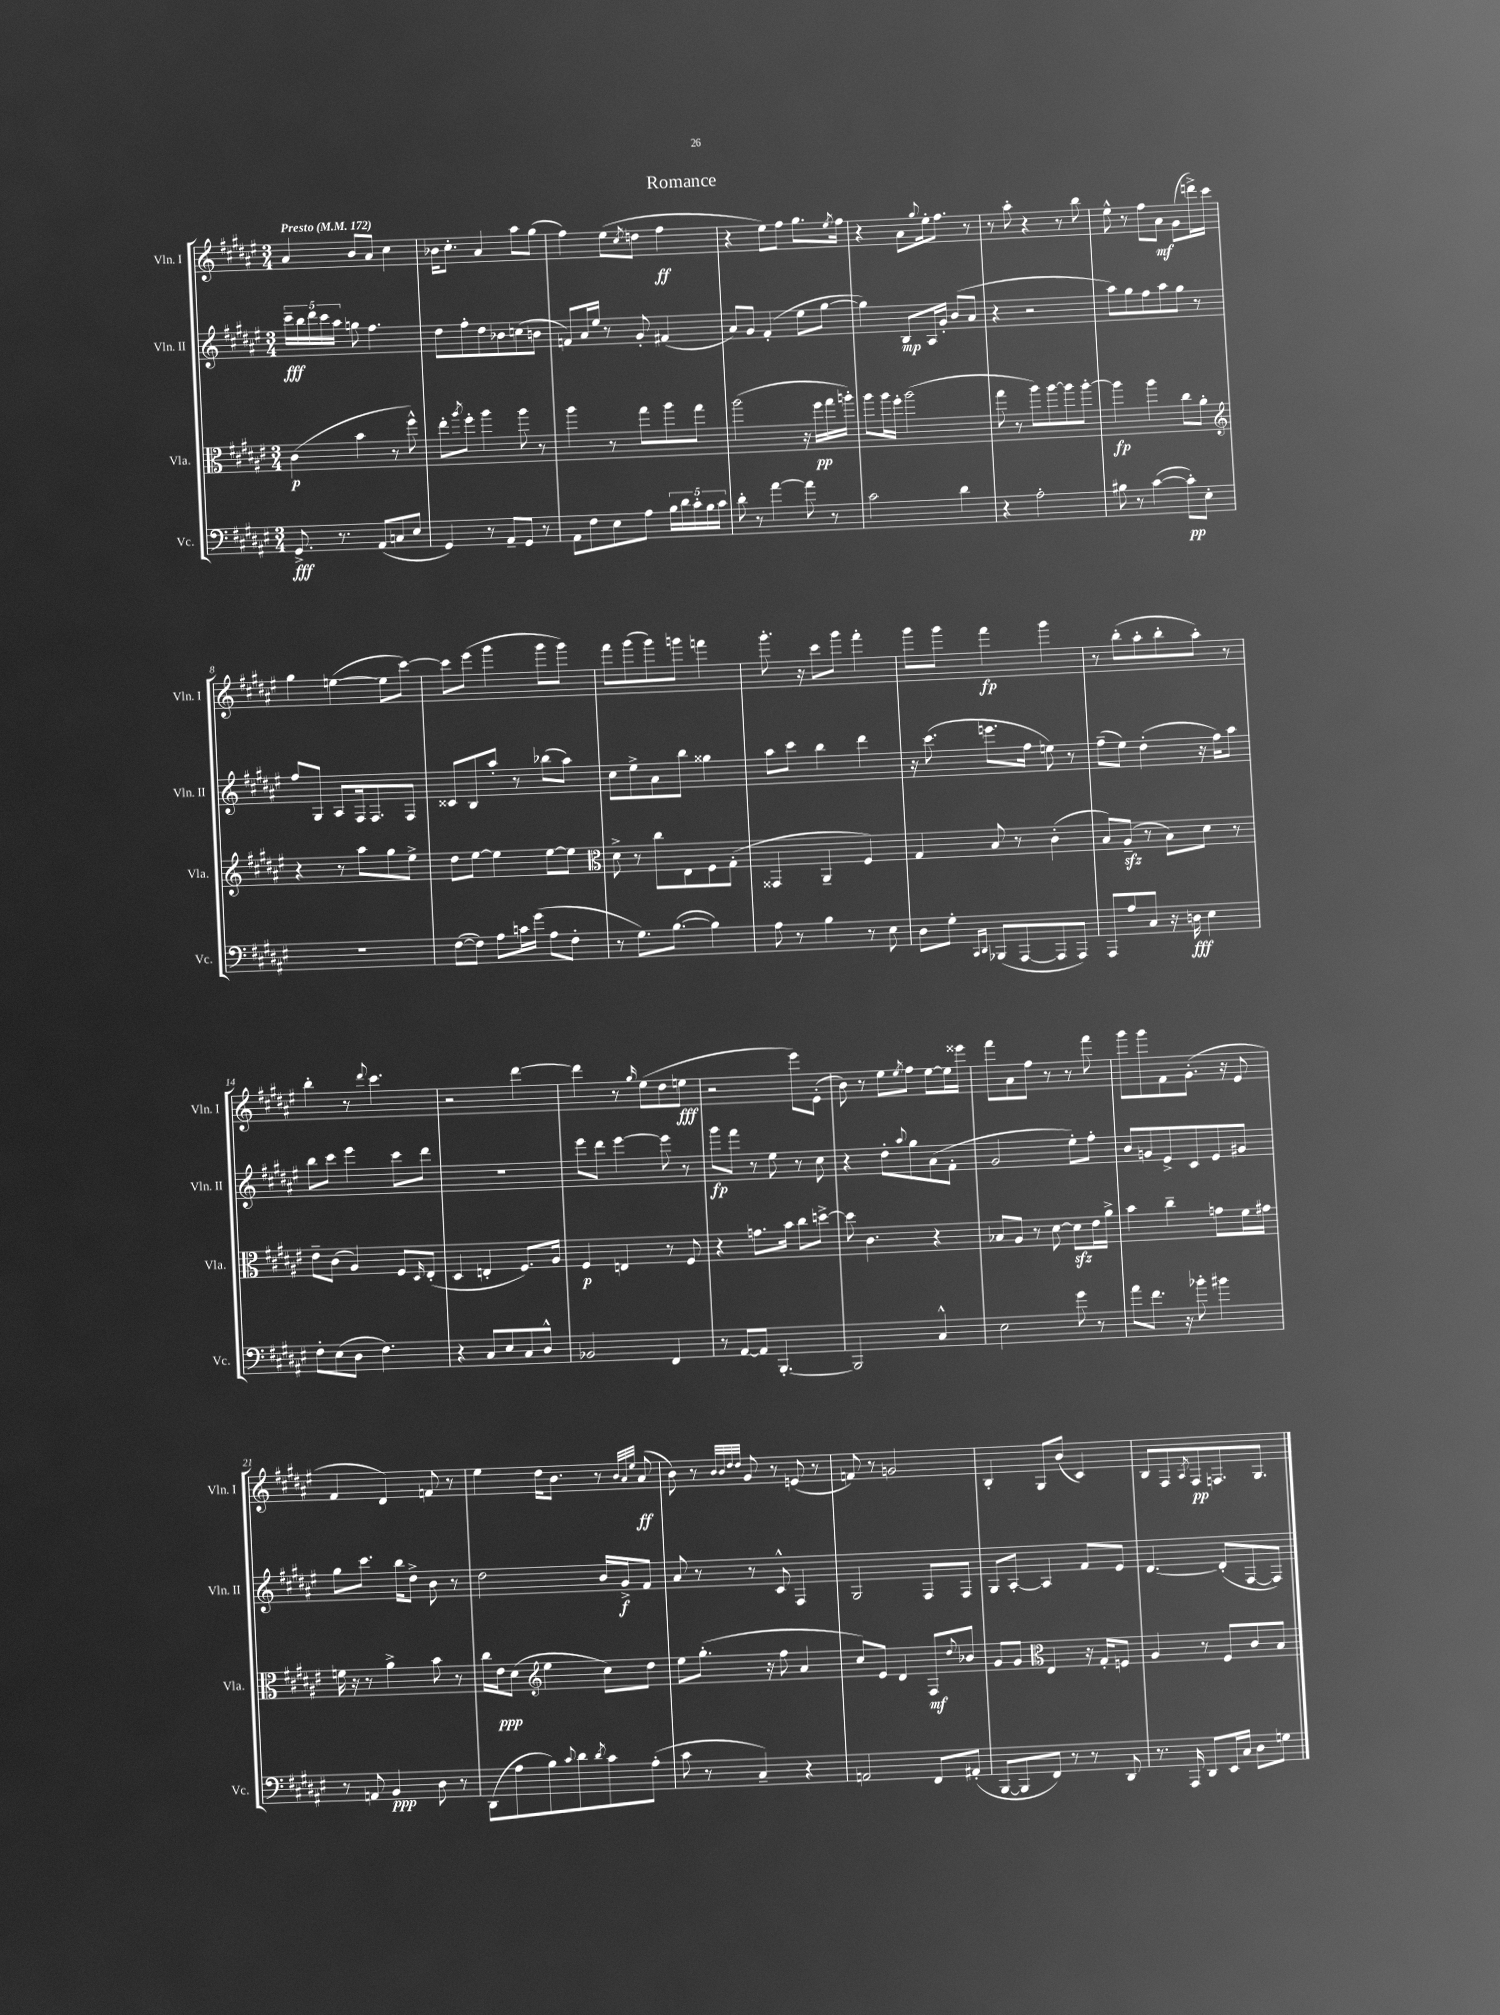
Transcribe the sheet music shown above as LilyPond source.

\header { title = "Romance" }
<<
\new StaffGroup <<
\new Staff = "s0" \with { instrumentName = "Vln. I" shortInstrumentName = "Vln. I" } {
    \clef treble \key fis \major \numericTimeSignature \time 3/4 \tempo "Presto" 4 = 172
    ais'4 b'8 ais'8 cis''4 |
    bes'16 cis''8.-. ais'4 ais''8 gis''8( |
    fis''4) eis''8( \acciaccatura { cis''8 } d''8 fis''4\ff |
    r4 eis''8) fis''8 gis''8. \acciaccatura { eis''8 } fis''16 |
    r4 ais'8 \appoggiatura { gis''8 } eis''16-. fis''8. r8 |
    r8 ais''8-. r4 r8 b''8 |
    eis''8-^ r8 fis''8 ais'8\mf gis'8( d'''16->) cis'''16 |
    gis''4 e''4~( e''8 cis'''8~) |
    cis'''8 eis'''8( gis'''4 gis'''8 gis'''8) |
    fis'''8 gis'''8( gis'''8) g'''8 f'''4 |
    gis'''8.-. r16 cis'''8 gis'''8 fis'''4-. |
    gis'''8 gis'''8 fis'''4\fp gis'''4 |
    r8 b''8-.( ais''8-. b''8-. ais''8-.) r8 |
    b''4-. r8 \appoggiatura { dis'''8 } cis'''4. |
    r2 dis'''4~ |
    dis'''4 r8 \grace { gis''16 } eis''8( dis''8 e''8\fff |
    r2 eis'''8) eis'8-.( |
    b'8) r8 eis''8 \acciaccatura { eis''8 } fis''8 eis''8~ eis''16 eisis'''16 |
    fis'''8 ais'8 fis''8 r8 r8 fis'''8 |
    gis'''8 gis'''8 fis'8 gis'8.-.( r16 eis'8 |
    fis'4 dis'4) f'8 r8 |
    eis''4 dis''16 b'8. r8 \grace { b'32 ais'32 eis''32 } ais'8\ff( |
    b'8) r8 \grace { b'32 b'32 dis''32 dis''32 } gis'8 r8 e'8( r8 |
    f'8) r8 g'2 |
    b4-. gis8 b'8( cis'4) |
    b8 fis8 \acciaccatura { ais8 } fis8\pp f8. gis8. \bar "|." |
}
\new Staff = "s1" \with { instrumentName = "Vln. II" shortInstrumentName = "Vln. II" } {
    \clef treble \key fis \major \numericTimeSignature \time 3/4
    \tuplet 5/4 { cis'''16--\fff b''16 dis'''16 cis'''16 ais''16 } g''8 fis''4. |
    dis''8 fis''8-. dis''8 bes'8 c''8( b'8 |
    f'8) ais'16 eis''16 r8 gis'8-. fis'4( |
    ais'8) gis'8 fis'4-.( eis''8 gis''8~ |
    gis''4) b8\mp ais16 gis'16-. b'8( ais'8 |
    r4 r2 |
    ais''8) gis''8 fis''8 ais''8 gis''8 r8 |
    fis''8 gis8 ais8 fis16 fis8. fis8 |
    cisis'8 b8 ais''8-. r8 bes''8( ais''8) |
    cis''8 eis''8-> ais'8 b''8 gisis''4 |
    ais''8 cis'''8 b''4 dis'''4 |
    r16 cis'''8.( e'''8. fis''16 e''8) r8 |
    fis''8--( eis''8) dis''4-.( r16 fis''16) ais''8 |
    b''8 cis'''8 eis'''4 cis'''8 dis'''8 |
    R2. |
    eis'''8 dis'''8 eis'''4~ eis'''8 r8 |
    gis'''8\fp fis'''8 r8 eis''8 r8 cis''8 |
    r4 dis''8-. \appoggiatura { ais''8 } gis''8 ais'8( fis'8-. |
    gis'2 eis''8-.) fis''8-. |
    b'8 g'8 eis'8-> cis'8 eis'8 gis'8 |
    gis''8 cis'''8. b''16 dis''8-> b'8 r8 |
    dis''2 b'16 gis'16->\f fis'8 |
    ais'8 r8 r8 cis'8-^ fis4 |
    gis2 fis8 fis8 |
    gis8 ais8~-. ais4 fis'8 eis'8 |
    dis'4.~ dis'8-.( fis8~ fis8) \bar "|." |
}
\new Staff = "s2" \with { instrumentName = "Vla." shortInstrumentName = "Vla." } {
    \clef alto \key fis \major \numericTimeSignature \time 3/4
    cis'4\p( b'4 r8 fis''8-^) |
    eis''8-. \acciaccatura { ais''8 } fis''8-. ais''4 ais''8 r8 |
    ais''4 r8 gis''8 ais''8 gis''8 |
    ais''2( r16 fis''16\pp gis''16 a''16-.) |
    ais''8 ais''16 fis''16-. ais''2( |
    gis''8 r8 ais''8) ais''8~ ais''8 ais''8~-. |
    ais''4\fp ais''4 cis''8 ais'8-. |
    \clef treble r4 r8 ais''8 gis''8 eis''8-> |
    dis''8 eis''8~ eis''4 eis''8~ eis''8 |
    \clef alto dis'8-> r8 cis''8 eis8 fis8 gis8-.( |
    gisis,4 ais,4-- fis4) |
    gis4 b8 r8 cis'4-.( |
    b8) ais8--\sfz( r8 b8) dis'8 r8 |
    eis'8-- cis'8( ais4) fis8 \grace { dis16 } eis8-.( |
    dis4 e4-. fis8.) ais16 |
    fis4\p e4 r8 fis8 |
    r4 g'8. b'16 cis''8 d''8~-> |
    d''8 cis'4. r4 |
    bes8 ais8 r8 dis'8~ dis'8\sfz eis'16 ais'16-> |
    b'4 cis''4-- g'8 fis'16 gis'16 |
    f'16 r16 r8 ais'4-> b'8 r8 |
    cis''16 eis'16\ppp dis'8( \clef treble eis''4 cis''8) dis''8 |
    eis''8 gis''8.-.( r16 fis''8 ais'4 |
    cis''8) eis'8 dis'4 fis8\mf \appoggiatura { dis''8 } bes'8 |
    gis'8 gis'8 \clef alto eis4 r16 gis16-. f8 |
    ais4 r8 fis8 cis'8 b8 \bar "|." |
}
\new Staff = "s3" \with { instrumentName = "Vc." shortInstrumentName = "Vc." } {
    \clef bass \key fis \major \numericTimeSignature \time 3/4
    gis,8.->\fff r8. ais,8( c8 eis8 |
    gis,4) r8 ais,8-- gis,8 r8 |
    ais,8 fis8 eis8 ais8 \tuplet 5/4 { b16 dis'16 cis'16-. b16 cis'16 } |
    dis'8-. r8 ais'4~ ais'8 r8 |
    cis'2 dis'4 |
    r4 ais2-. |
    bis8 r8 cis'4~( cis'8-.\pp) eis8-. |
    R2. |
    fis8~( fis8) ais8 c'16 gis'16( ais8 fis8-. |
    r8 gis8.) b8.~( b4) |
    ais8 r8 b4 r8 eis8 |
    dis8 gis8-. \grace { cis,16 dis,16 } bes,,8( ais,,8~ ais,,8 ais,,8) |
    ais,,8 ais8 cis8 r16 d16\fff eis4 |
    fis8-. eis8( dis8 fis4.) |
    r4 cis8 eis8 cis8 dis8-^ |
    bes,2 fis,4 |
    r8 ais,8~ ais,8 b,,4.~-. |
    b,,2 cis4-^ |
    eis2 gis'8 r8 |
    ais'8 fis'8. r16 bes'8-. bis'4 |
    r8 a,8 b,4\ppp dis8 r8 |
    dis,8( ais8 b8) \appoggiatura { cis'8 } dis'8 \acciaccatura { dis'8 } cis'8 ais8-.( |
    cis'8 r8 cis4--) r4 |
    a,2 fis,8 ais,8-.( |
    b,,8~ b,,8 fis,8) r8 r8 dis,8 |
    r8. ais,,16 dis,8 eis,16 cis16 dis8 g8 \bar "|." |
}
>>
>>
